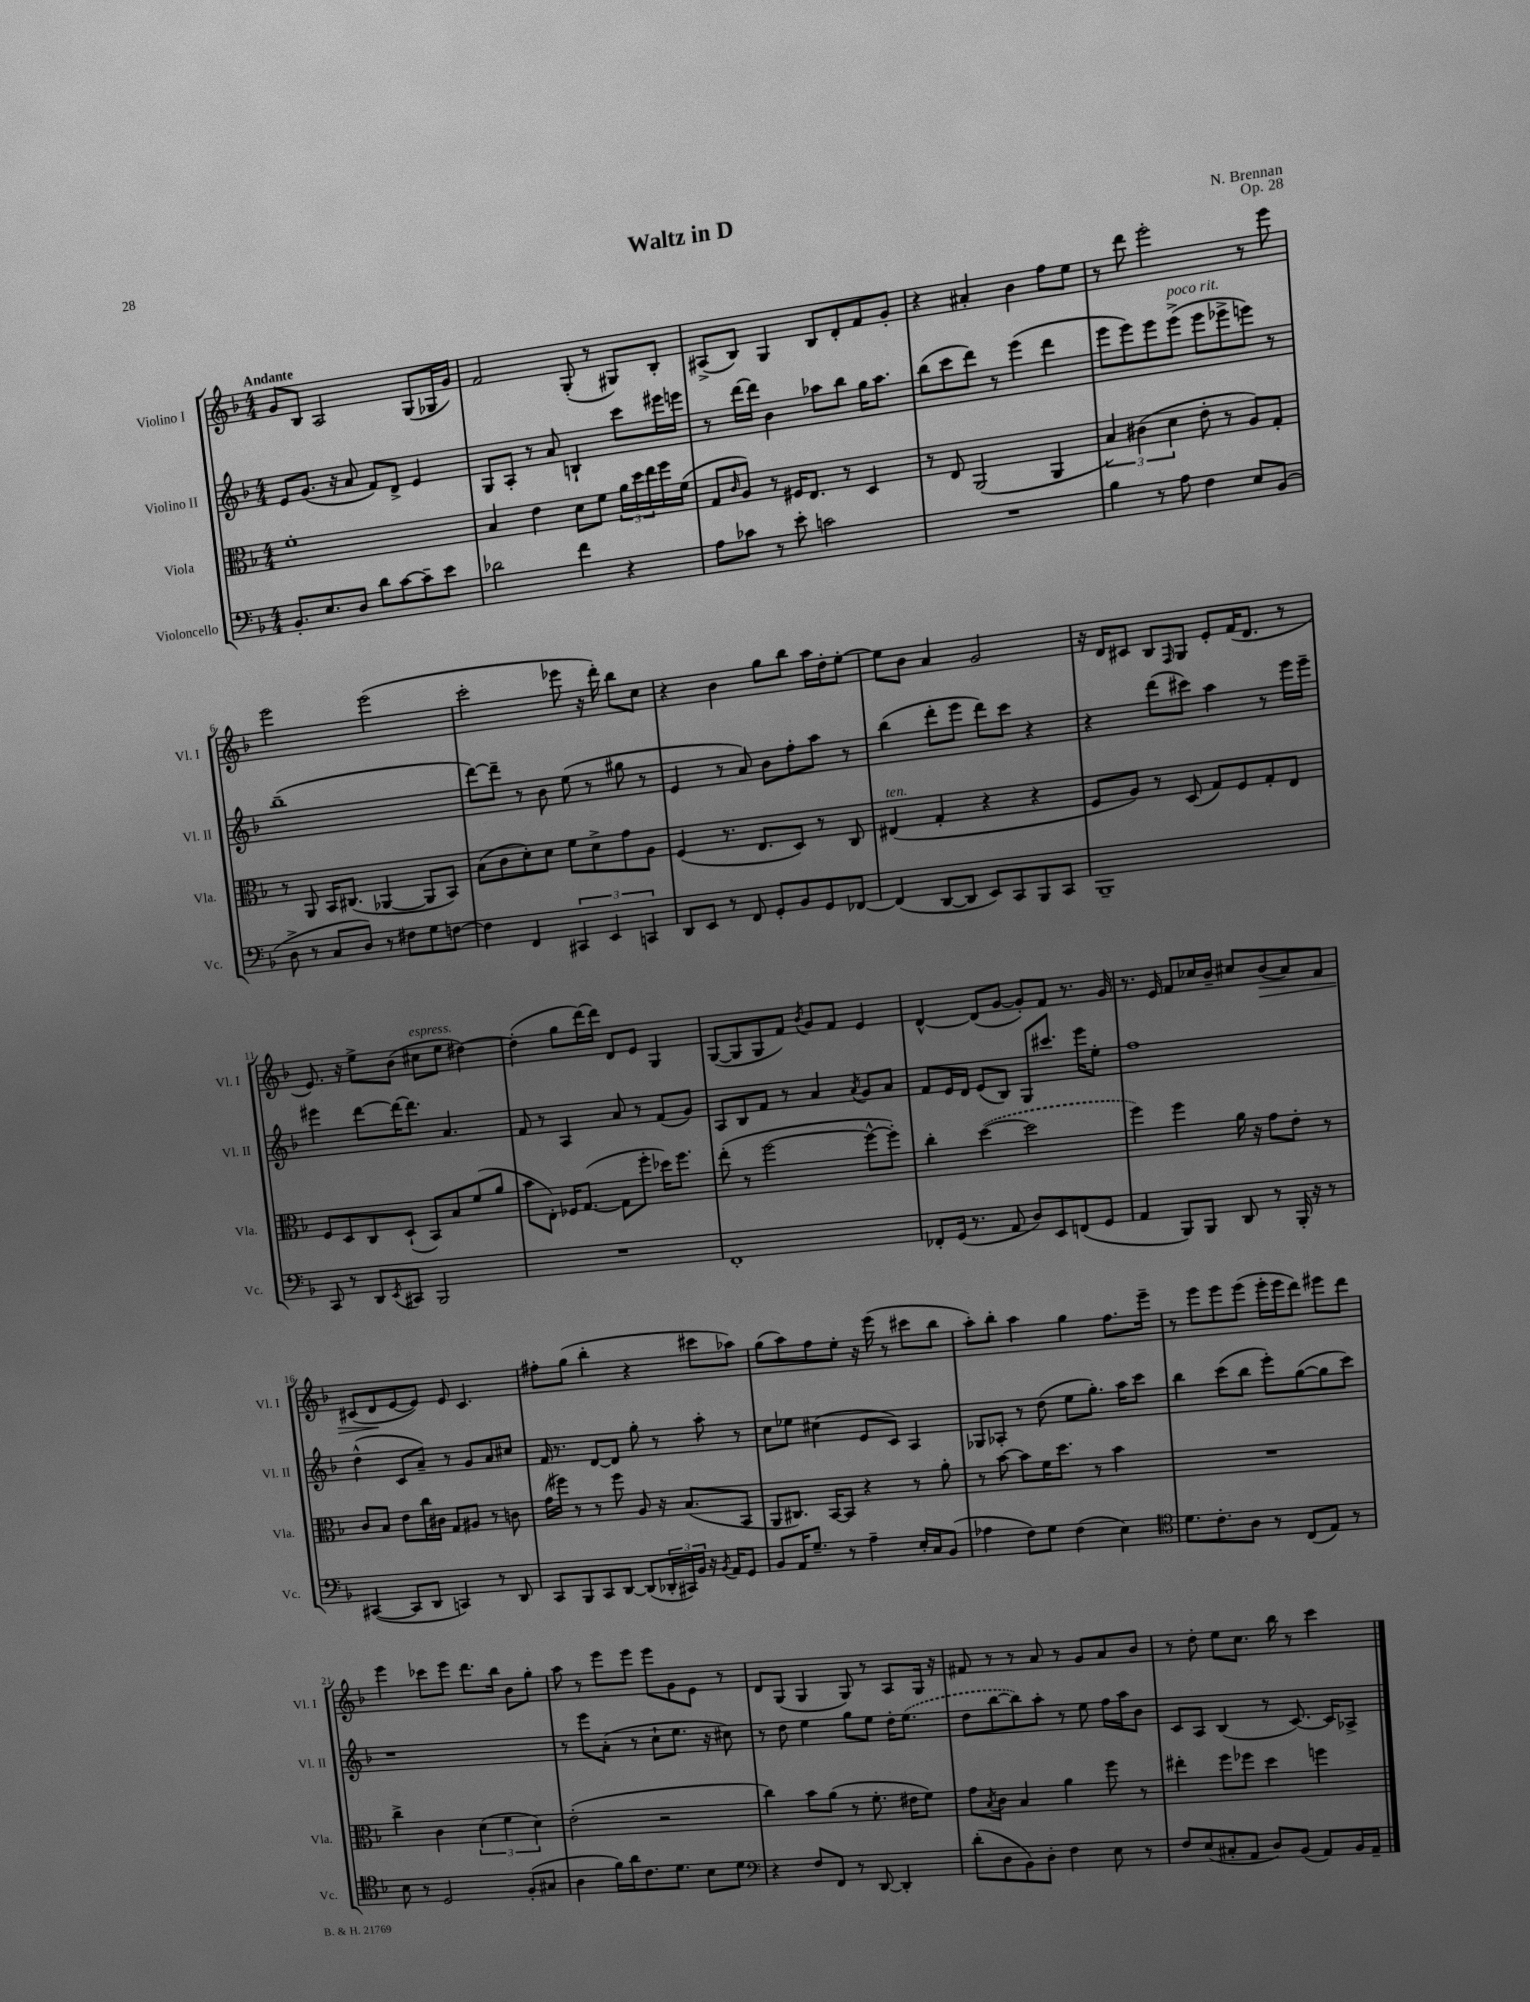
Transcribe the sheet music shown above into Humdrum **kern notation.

**kern	**kern	**kern	**kern
*staff4	*staff3	*staff2	*staff1
*clefF4	*clefC3	*clefG2	*clefG2
*k[b-]	*k[b-]	*k[b-]	*k[b-]
*M4/4	*M4/4	*M4/4	*M4/4
8.BB-'/L	1f'	8e/L	8g/L
.	.	(8.g/J	8B-/J
8.E/	.	.	.
.	.	.	2A/
.	.	16r	.
8D/J	.	8a/	.
8d\L	.	8f/L)	.
[8c\	.	8d^/J	.
8c~\]	.	4e/	(8G/L
8e\J	.	.	16G-/L
.	.	.	16g/JJ)
=	=	=	=
2d-\	4B-/	8G/L	2f/
.	.	8A'/J	.
.	4e\	8r	.
.	.	8a/	.
4f\	8d\L	4B`/	(8G'/
.	8f\J	.	8r
4r	24a\LL	8ccc\L	8G#/L)
.	24dd\	.	.
.	24ee\	.	.
.	16ff\	16eee#\L	8B-'/J
.	(16f\JJ	16eee\JJ	.
=	=	=	=
8A\L	8G/L	8r	(8A#^/L
.	16qqc/	.	.
8c-\J	8A/J)	[16ddd\LL	8B-/J)
.	.	16ddd\]JJ	.
8r	8r	4b-\	4G/
8e'\	16F#/LK	.	.
.	8.E/J	.	.
2c\	.	8aa-\L	8B-/L
.	8r	8bb-\J	8d'/
.	4D/	16gg\LK	8f/
.	.	8.aa-\J	.
.	.	.	8g'/J
=	=	=	=
1r	8r	(8bb-\L	4r
.	8E/	8ccc\	.
.	(2AA/	8ddd\J)	4a#'/
.	.	8r	.
.	.	(4eee\	4b-\
.	4AA/	4ddd\	8ff\L
.	.	.	8ee\J
=	=	=	=
4B-\	6B-/)	8eee\L	8r
.	.	8eee\)	8ddd\
.	(6c#\	.	.
8r	.	8eee\	2eee'\
.	6d\	.	.
8A\	.	(8eee^\J	.
4F\	8e'\	8eee\L	.
.	8r	8eee-^\	.
8E/L	8A/L)	8eee\J)	8r
(8BB-/J	8G'/J	8r	8eee\
=	=	=	=
8D^\	8r	(1bb-~	2eee\
8r	8AA/	.	.
8C/L	16BB-/LK	.	.
.	(8.C#/J	.	.
8D/J)	.	.	.
8r	[4AA-/	.	(2eee\
8F#\L	.	.	.
8G\	8AA-/]L	.	.
[8F\J	8BB-/J)	.	.
=	=	=	=
4F\]	(8B-\L	[8ddd\L)	2ccc'\
.	8c\	8ddd~\]J	.
4FF/	8d'\)	8r	.
.	8d\J	8b-\	.
6CC#/	8f\L	(8ee\	8eee-\
.	8d^\	8r	16r
6EE/	.	.	.
.	.	.	16ddd'\)
.	8g\	8gg#\	8bb-\L
6CC/	.	.	.
.	8A\J	8r	8cc\J
=	=	=	=
8DD/L	(4F/	4e/	4r
8EE/J	.	.	.
8r	8.r	8r	4b-\
8FF/	.	8a/)	.
.	8.E/L	.	.
8GG'/L	.	8b-\L	8gg\L
8BB-/	8D/J)	8ff'\	8bb-\J
8GG/	8r	8aa\J	16aa\LL
.	.	.	16dd'\J
[8FF-/J	8C/	8r	[8ee'\J
=	=	=	=
(4FF-/]	(4E#/	(4bb-\	8ee\]L
.	.	.	8b-\J
[8DD/L	4G'/	8ddd'\L	4a/
8DD/]J	.	8eee\J	.
8EE/L)	4r	8ddd\L)	2g/
8CC/	.	8ccc\J	.
8BBB-/	4r	4r	.
8CC/J	.	.	.
=	=	=	=
1BBB-~	8F/L	4r	16r
.	.	.	16d/LK
.	8A/J)	.	8c#/J
.	8r	(8ddd\L	8B-/L
.	.	.	16qqF/
.	(8D/	8ccc#\J)	8G/J
.	8G/L)	4aa\	8e'/L
.	8F/	.	(16f/K
.	.	.	8.d/J
.	8G'/	8r	.
.	8E/J	16eee\LL	8r
.	.	16eee~\JJ	.
=	=	=	=
8CC/	8F/L	4eee#\	8.e/)
8r	8D/	.	.
.	.	.	16r
8DD/L	8C/	[8ddd\L	8ee^\L
8qEE/	.	.	.
8CC#/J	(8D`/J	16ddd\_K	(8b-\J
.	.	8.ddd\]J	.
2BBB-/	8BB-/L)	.	8cc#\L
.	8B-/	4.a/	8ee\J
.	(8f/	.	[4dd#\)
.	8a/J	.	.
=	=	=	=
1r	8b-\L	8f/	(4dd#'\]
.	8E'\J)	8r	.
.	16F-/LK	4A/	8gg\L
.	([8.G/J	.	.
.	.	.	[16ddd\L)
.	.	.	16ddd\]JJ
.	8G\]L	8a/	8d/L
.	8ff'\J	8r	8e/J
.	16dd-\LK)	(8f/L	4G/
.	8.ff\J	.	.
.	.	8g/J)	.
=	=	=	=
1FF'	(8ee'\	8A/L	([8G/L
.	8r	8B-/	8G/]
.	[2ff\	8f/J	8G/
.	.	8r	8f/J)
.	.	.	8qb-/
.	.	4a/	8g/L
.	.	.	8f/J
.	.	8qa/	.
.	8ff^^\_L	8g/L	4e/
.	8ff'\]J)	8a/J	.
=	=	=	=
8FF-'/L	4cc'\	8f/L	[4d^^/
(16GG/Jk	.	16e/L	.
8.r	.	16d/JJ	.
.	([4dd\	(8e/L	(8d/]L
8AA/	.	8B-/J)	[8g/J
8D/L)	2dd\]	8G/L	8g'/]L)
8EE/	.	8.ccc#/J	8f/J
(8FF/	.	.	8.r
.	.	16eee\LK	.
8GG/J	.	8ee'\J	.
.	.	.	16g/
=	=	=	=
4AA/	4ff\)	1ff	8.r
.	.	.	16e/
8BBB-/L)	4ff\	.	8f/L
8BBB-/J	.	.	16cc-/L
.	.	.	16b-~/JJ
8DD/	16a\	.	8cc#/L
.	16r	.	.
8r	8g\L	.	(8b-/
16BBB-'/	8e'\J	.	8a/)
16r	.	.	.
8r	8r	.	8f/J
=	=	=	=
([4CC#/	8c/L	(4dd^^\	(8c#/L
.	8B-/J	.	8d/
8CC#/]L	8e\L	8c/L	[8e/
8DD/J	16cc\L	8a~/J)	8e/]J)
.	16c#\JJ	.	.
4CC/)	8G/L	8r	8e/
.	8A#/J	8g/L	4.c#/
8r	8r	8a/	.
8DD/	8c\	8cc#/J	.
=	=	=	=
8CC/L	(16g\LL	16f/	8ff#'\L
.	16ff#\JJ)	8.r	.
8BBB-/	8r	.	(8gg\J
8CC/	8r	[8d/L	4bb-'\
[8DD/J	8ff#\	8d/]J	.
(8DD/]L	8A/	8gg'\	4r
24DD-'/L	16r	8r	.
24CC#/)	.	.	.
.	(8.B-/L	.	.
24BB-/JJ	.	.	.
16r	.	8aa'\	8ccc#\L
8qBB-/	.	.	.
16AA/LK	.	.	.
8GG/J	8BB-/J	8r	8aa-\J)
=	=	=	=
8BB-/L	8AA/L	8cc\L	(8gg\L
16AA/K	8.C#/J)	8ee-\J	8aa\)
8.G~/J	.	.	.
.	.	(4cc#\	8ff\
.	[16BB-/LK	.	.
8r	8BB-/]J	.	8ee'\J
4A~\	4r	8e/L	16r
.	.	.	(16eee\
.	.	8c/J)	8r
16E'/LL	8r	4A/	8ccc#\L
16C/J	.	.	.
(8BB-/J	8a'\	.	8bb-\J
=	=	=	=
4A-\	8r	8G-/L	8aa'\L)
.	[8b-\	8A-'/J	8bb-'\J
8F\L)	8b-\]L	8r	4aa\
8G\J	16f\K	(8dd\	.
.	8.dd\J	.	.
(4F\	.	8ee\L	4gg\
.	8r	8.gg'\J)	.
4E\)	4b-\	.	8.ff\L
.	.	16aa\LK	.
.	.	8ccc\J	.
.	.	.	16eee~\Jk
=	=	=	=
*clefC4	*	*	*
8.d\L	1r	4bb-\	8r
.	.	.	8eee\L
8.c'\	.	.	.
.	.	(8ccc\L	8eee\
8A\J	.	8bb-\J	(8eee\J
8r	.	8eee'\L)	16eee'\LL
.	.	.	16eee\J
(8C/L	.	([8gg\	8ddd\J)
8E/J)	.	8gg\]	8eee#\L
8r	.	8ccc\J)	8ddd\J
=	=	=	=
8B-\	4cc^\	1r	4eee\
8r	.	.	.
2D/	4c\	.	8ccc-\L
.	.	.	8eee\J
.	(6d\	.	8.ddd\L
.	6f\	.	.
.	.	.	16bb-\Jk
(8F'/L	.	.	8b-\L
.	6d\)	.	.
8G#/J	.	.	8gg'\J
=	=	=	=
4A\	(2e'\	8r	8aa\
.	.	8eee\L	8r
16f\LL)	.	(8a'\J	8eee\L
16a\J	.	.	.
8.c\	.	8r	8eee\J
.	2r	8cc`\L	8eee\L
8.d\J	.	.	.
.	.	8.ee\J	8g\
8B-\L	.	.	8e\J
.	.	16r	.
8d\J	.	8cc#\)	8r
=	=	=	=
*clefF4	*	*	*
4r	4cc\)	8r	8d/L
.	.	8dd\	(8G/J
8F/L	8b-\L	4ee\	4G/
8FF/J	(8a\J	.	.
8r	8r	8gg\L	8G/)
[8DD/	8.f'\	8ee\J	8r
4DD'/]	.	16dd'\LK	8A/L
.	16e#\LK	(8.ee\J	.
.	8f\J)	.	16G/Jk
.	.	.	16r
=	=	=	=
(8d'\L	8g\L	8dd\L	8f#/
.	8qB-/	.	.
8D\	8c\J	[8bb-\	8r
8BB-\)	4B-/	8bb-\])	8r
8D'\J	.	8aa'\J	8a/
4F\	4a\	8r	8r
.	.	8ee\	8g/L
8E\	8ff\	16ff\LL	8a/
.	.	16aa\J	.
8r	8r	8b-\J	8b-/J
=	=	=	=
8F/L	4ee#'\	8c/L	8r
(8E/	.	8A/J	8dd'\
8C#'/	8ff\L	(4B-/	8ee\L
8AA/J	8ff-\J	.	8.cc\J
8D/L)	4dd\	8r	.
.	.	.	16bb-\
(8BB-/J	.	[8.c/)	8r
8AA/L)	4ff\	.	4ccc\
.	.	16c/]LK	.
16BB-/L	.	8A-^/J	.
16AA~/JJ	.	.	.
==	==	==	==
*-	*-	*-	*-
